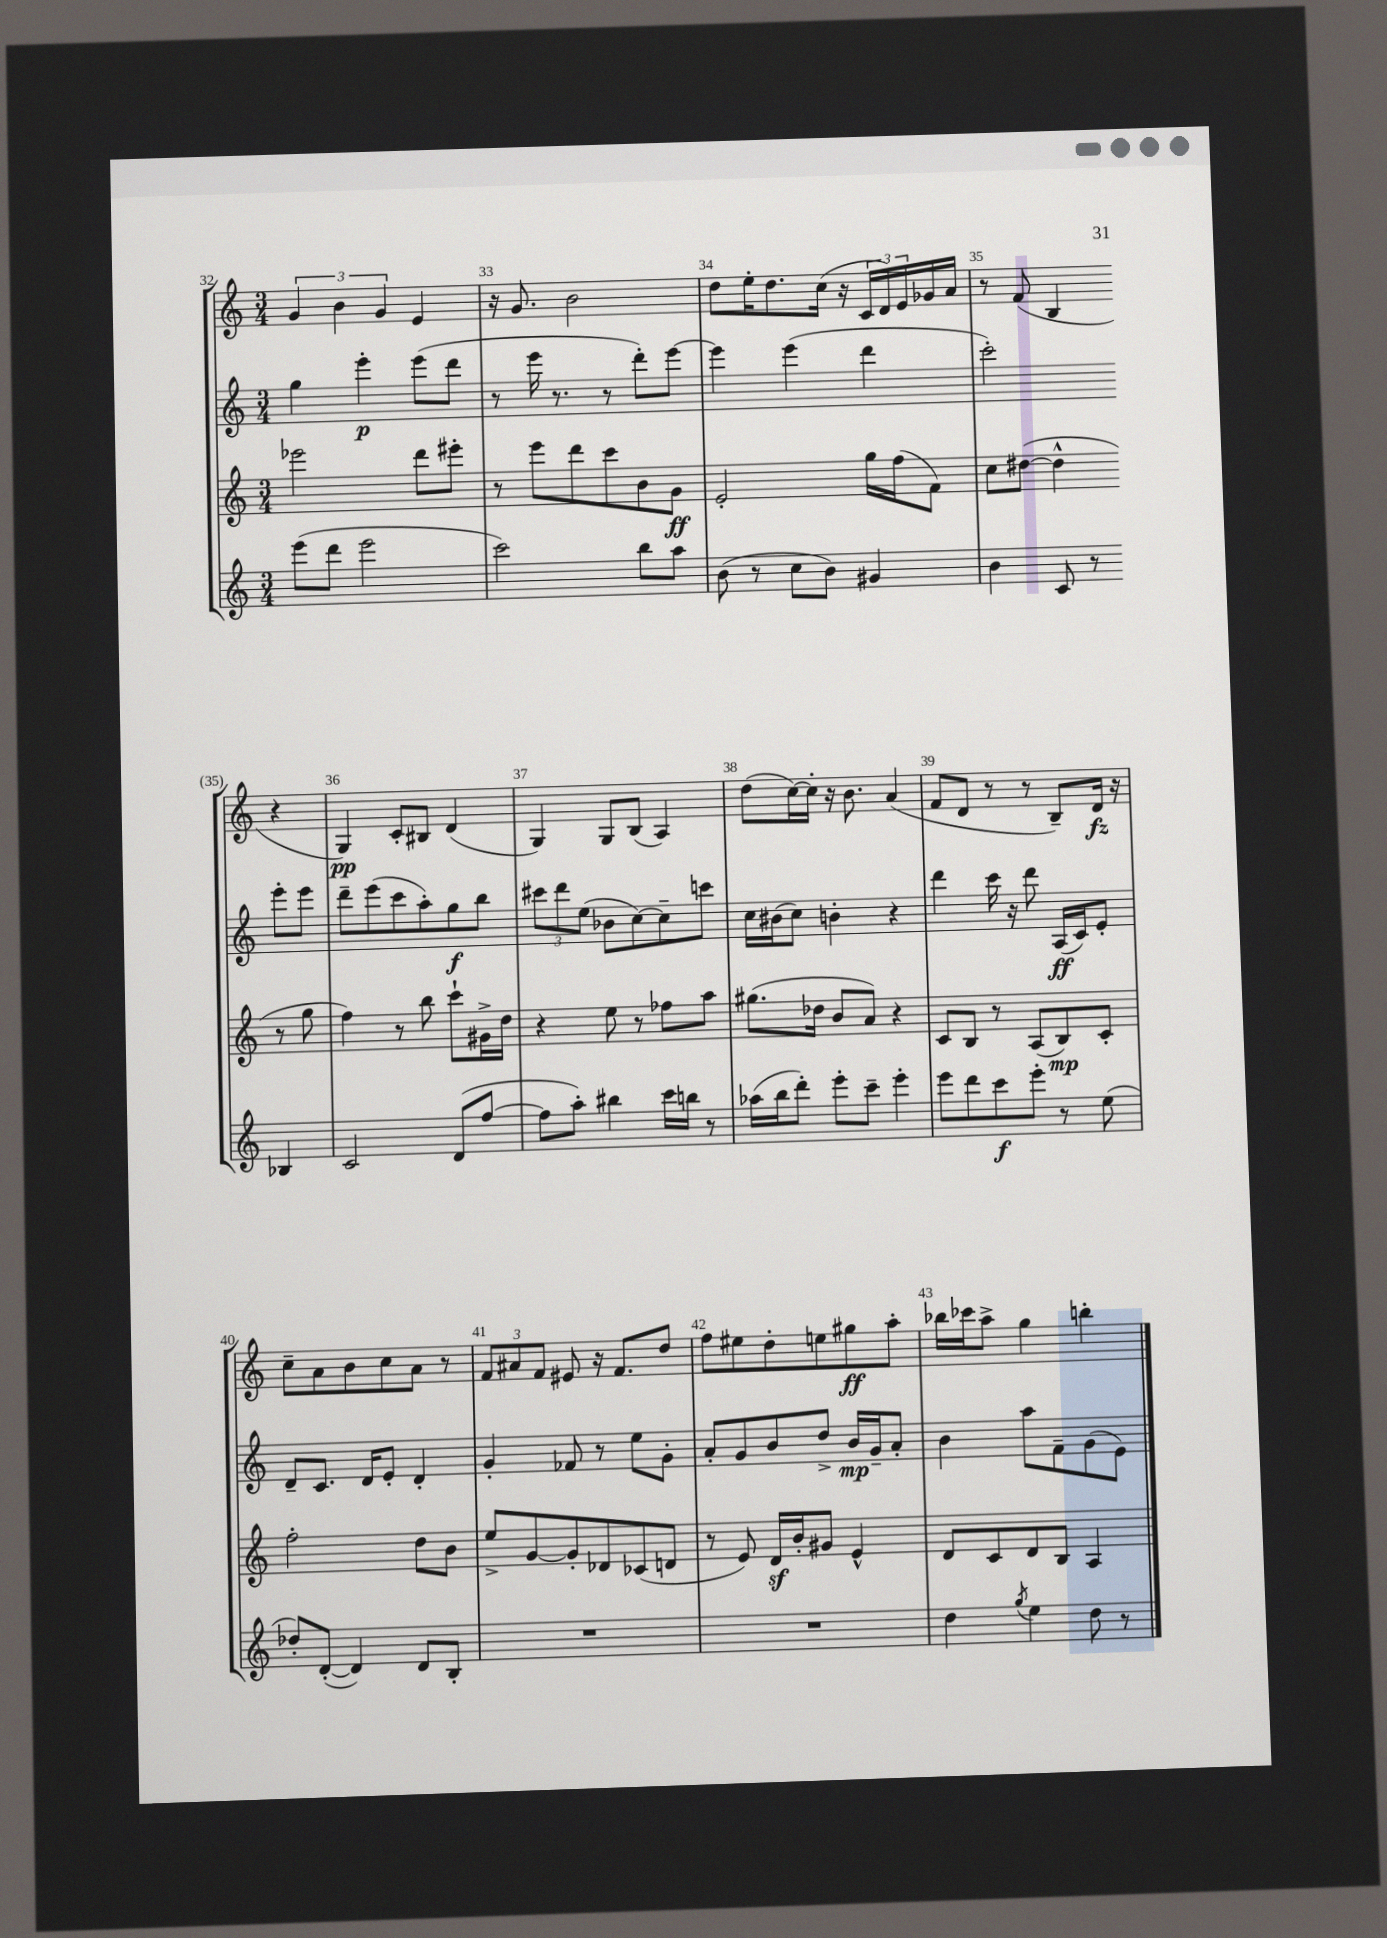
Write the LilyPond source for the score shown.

<<
\new StaffGroup <<
\new Staff = "s0" {
    \clef treble \key c \major \numericTimeSignature \time 3/4
    \tuplet 3/2 { g'4 b'4 g'4 } e'4 |
    r16 g'8. b'2 |
    d''8 e''16-. d''8. c''16( r16 \tuplet 3/2 { c'16 d'16) e'16 } ges'16 a'16 |
    r8 f'8( b4 r4 |
    g4\pp) c'8-. bis8 d'4( |
    g4) g8 b8( a4) |
    d''8( c''16~) c''16-. r16 b'8. a'4( |
    f'8 d'8 r8 r8 b8--) d'16\fz r16 |
    c''8-- a'8 b'8 c''8 a'8 r8 |
    \tuplet 3/2 { f'8 ais'8 f'8 } eis'8 r16 f'8. d''8 |
    f''8 eis''8 d''8-. e''8 gis''8\ff a''8-. |
    bes''16 ces'''16 a''8-> g''4 b''4-. \bar "|." |
}
\new Staff = "s1" {
    \clef treble \key c \major \numericTimeSignature \time 3/4
    g''4 e'''4-.\p e'''8( d'''8 |
    r8 e'''16 r8. r8 d'''8-.) e'''8~ |
    e'''4 e'''4( d'''4 |
    c'''2-.) e'''8-. e'''8 |
    d'''8-- e'''8( c'''8 a''8-.) g''8\f b''8 |
    \tuplet 3/2 { cis'''8 d'''8 e''8( } bes'8 c''8~) c''8-- c'''8 |
    c''16 bis'16( c''8) b'4-. r4 |
    d'''4 c'''16 r16 d'''8 a16\ff( c'16) e'8-. |
    d'8-- c'8. d'16 e'8-. d'4-. |
    g'4-. fes'8 r8 e''8 g'8-. |
    a'8-. g'8 b'8 d''8-> b'16\mp g'16-- a'8-. |
    b'4 a''8 f'8-- g'8( e'8) \bar "|." |
}
\new Staff = "s2" {
    \clef treble \key c \major \numericTimeSignature \time 3/4
    ees'''2 d'''8 eis'''8-. |
    r8 e'''8 d'''8 c'''8 b'8 g'8\ff |
    e'2-. g''16 f''16( f'8) |
    c''8 dis''8~( dis''4-^ r8 g''8 |
    f''4) r8 b''8 c'''8-! gis'16-> d''16 |
    r4 e''8 r8 fes''8 a''8 |
    gis''8.( des''16 b'8 a'8) r4 |
    c'8 b8 r8 a8( b8\mp) c'8-. |
    f''2-. d''8 b'8 |
    e''8-> g'8~ g'8-. des'8 ces'8( d'8 |
    r8 e'8) d'16\sf b'16-. gis'8 e'4-^ |
    d'8 c'8 d'8 b8 a4 \bar "|." |
}
\new Staff = "s3" {
    \clef treble \key c \major \numericTimeSignature \time 3/4
    e'''8( d'''8 e'''2 |
    c'''2) b''8 a''8 |
    b'8( r8 c''8 b'8) gis'4 |
    b'4 c'8 r8 bes4 |
    c'2 d'8( f''8~ |
    f''8 a''8-.) bis''4 c'''16 b''16 r8 |
    aes''16( b''16 d'''8-.) e'''8-. c'''8-- e'''4-. |
    e'''8 d'''8 c'''8\f e'''8-. r8 e''8( |
    des''8-.) d'8~-.( d'4) d'8 b8-. |
    R2. |
    R2. |
    d''4 \acciaccatura { g''8 } e''4 d''8 r8 \bar "|." |
}
>>
>>
\layout { \context { \Score currentBarNumber = #32 \override BarNumber.break-visibility = ##(#f #t #t) barNumberVisibility = #all-bar-numbers-visible } }
